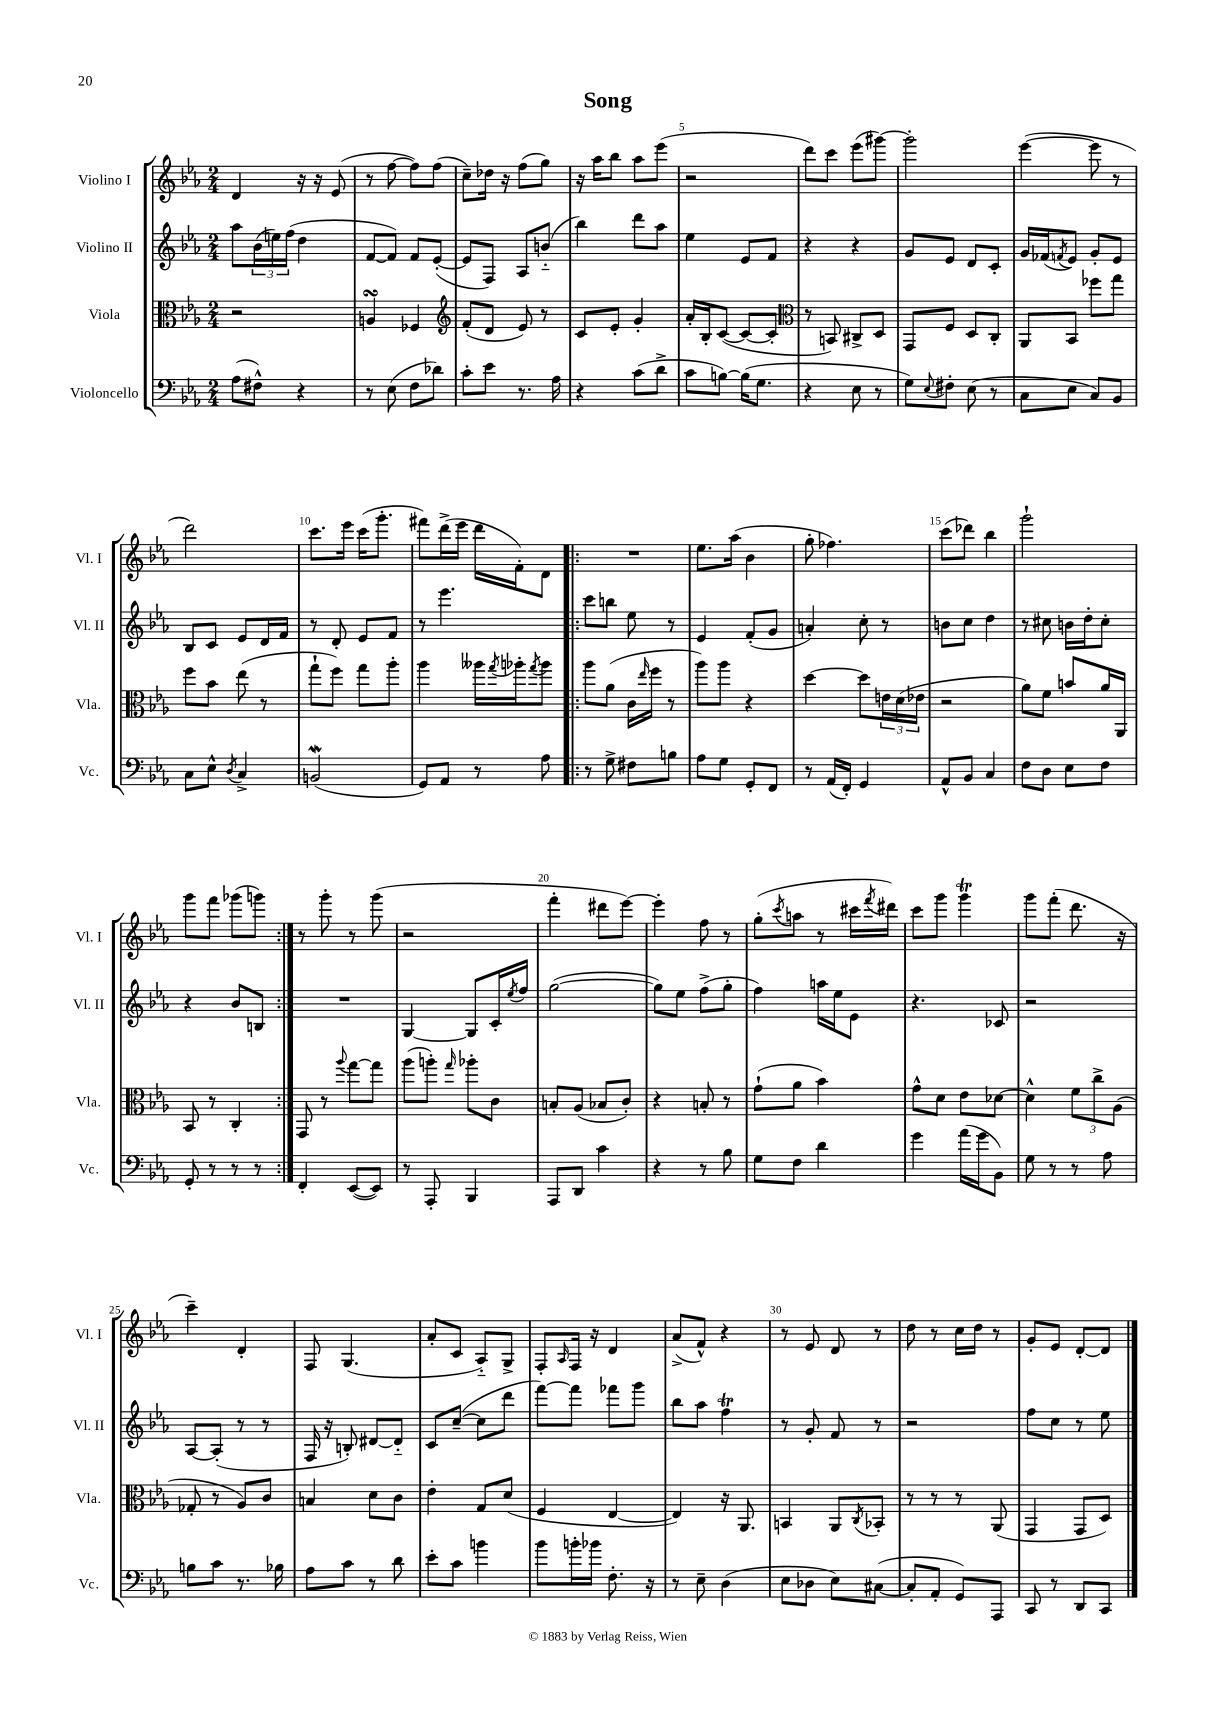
\header { title = "Song" }
<<
\new StaffGroup <<
\new Staff = "s0" \with { instrumentName = "Violino I" shortInstrumentName = "Vl. I" } {
    \clef treble \key ees \major \numericTimeSignature \time 2/4
    d'4 r16 r16 ees'8( |
    r8 f''8~ f''8) f''8( |
    c''8--) des''16 r16 f''8( g''8) |
    r16 aes''16 bes''8 aes''8 ees'''8( |
    r2 |
    d'''8) c'''8 ees'''8( gis'''8~) |
    gis'''2-. |
    ees'''4~( ees'''8 r8 |
    d'''2) |
    c'''8. ees'''16 c'''16( g'''8.-. |
    fis'''8) d'''16->( ees'''16 d'''16 f'16-.) d'8 |
    \repeat volta 2 { R2 |
    ees''8. aes''16( bes'4 |
    g''8-. fes''4.) |
    c'''8( des'''8) bes''4 |
    g'''2-! |
    g'''8 f'''8 ges'''8( g'''8) | }
    r8 g'''8-. r8 g'''8( |
    r2 |
    f'''4-. dis'''8 ees'''8~) |
    ees'''4-. f''8 r8 |
    g''8-.( \acciaccatura { c'''8 } a''8 r8 cis'''16 \acciaccatura { f'''8 } dis'''16) |
    c'''8 g'''8 g'''4\trill |
    g'''8 f'''8-.( d'''8. r16 |
    c'''4--) d'4-. |
    f8 g4.( |
    aes'8-. c'8 aes8-_) g8-> |
    f8-. \grace { aes16 } f16 r16 d'4 |
    aes'8->( f'8-^) r4 |
    r8 ees'8 d'8 r8 |
    d''8 r8 c''16 d''16 r8 |
    g'8-. ees'8 d'8~-. d'8 \bar "|." |
}
\new Staff = "s1" \with { instrumentName = "Violino II" shortInstrumentName = "Vl. II" } {
    \clef treble \key ees \major \numericTimeSignature \time 2/4
    aes''8 \tuplet 3/2 { bes'16( e''16) f''16( } d''4 |
    f'8~ f'8) f'8 ees'8~-.( |
    ees'8 f8) aes8 b'8-_( |
    bes''4) d'''8 aes''8 |
    ees''4 ees'8 f'8 |
    r4 r4 |
    g'8 ees'8 d'8 c'8-. |
    g'16 fes'16( \acciaccatura { f'8 } ees'8) g'8-. ees'8 |
    bes8 c'8 ees'8 d'16 f'16 |
    r8 d'8-. ees'8 f'8 |
    r8 ees'''4. |
    \repeat volta 2 { c'''8 b''8 ees''8 r8 |
    ees'4 f'8-.( g'8 |
    a'4-.) c''8-. r8 |
    b'8 c''8 d''4 |
    r8 cis''8 b'16 d''16-. cis''8-. |
    r4 bes'8 b8 | }
    R2 |
    g4~ g8 c'16-. \acciaccatura { ees''8 } f''16 |
    g''2~( |
    g''8) ees''8 f''8->( g''8-. |
    f''4) a''16 ees''16 ees'8 |
    r4. ces'8 |
    r2 |
    aes8~ aes8-.( r8 r8 |
    f16 r16 b8-.) dis'8~ dis'8-_ |
    c'8 c''8~--( c''8 d'''8 |
    f'''8~) f'''8 fes'''8 g'''8 |
    bes''8 aes''8 f''4\trill |
    r8 g'8-. f'8 r8 |
    r2 |
    f''8 c''8 r8 ees''8 \bar "|." |
}
\new Staff = "s2" \with { instrumentName = "Viola" shortInstrumentName = "Vla." } {
    \clef alto \key ees \major \numericTimeSignature \time 2/4
    r2 |
    a4\turn fes4 |
    \clef treble f'8-.( d'8 ees'8) r8 |
    c'8 ees'8-. g'4-. |
    aes'16-. bes16-. c'8~( c'8~ c'8-. |
    \clef alto r8 b,8) cis8-> d8 |
    g,8 f8 d8 c8-. |
    aes,8 bes,8 fes''8 g''8 |
    f''8 bes'8 ees''8( r8 |
    g''8-! f''8) g''8 aes''8-. |
    aes''4 aeses''16 \acciaccatura { g''8 } aes''16-. \acciaccatura { g''8 } aes''8 |
    \repeat volta 2 { aes''8 aes'8( c'16 \grace { ees''16 } f''16 r8 |
    aes''8) aes''8 r4 |
    d''4~ d''8 \tuplet 3/2 { e'16 d'16( ees'16 } |
    r2 |
    aes'8) f'8 b'8 aes'16 aes,16 |
    bes,8 r8 c4-. | }
    g,8 r8 \appoggiatura { aes''8 } g''8~ g''8 |
    aes''8( a''8-.) \grace { g''16 } aes''8-. c'8 |
    b8-. aes8( bes8 c'8-.) |
    r4 b8-. r8 |
    g'8-!( aes'8 bes'4) |
    g'8-^ d'8 ees'8 des'8~ |
    des'4-^ \tuplet 3/2 { f'8 c''8-> aes8( } |
    ges8-. r8 aes8) c'8 |
    b4 d'8 c'8 |
    ees'4-. g8 d'8( |
    f4 ees4~ |
    ees4) r16 aes,8. |
    b,4 aes,8 \acciaccatura { c8 } bes,8-. |
    r8 r8 r8 aes,8( |
    g,4 g,8 d8) \bar "|." |
}
\new Staff = "s3" \with { instrumentName = "Violoncello" shortInstrumentName = "Vc." } {
    \clef bass \key ees \major \numericTimeSignature \time 2/4
    aes8( fis8-^) r4 |
    r8 ees8( f8 des'8) |
    c'8-. ees'8 r8. aes16 |
    r4 c'8( d'8-> |
    c'8 b8~) b16( g8. |
    r4 ees8 r8 |
    g8) \appoggiatura { ees8 } fis8-. ees8( r8 |
    c8 ees8 c8) bes,8 |
    c8 ees8-^ \acciaccatura { d8 } c4-> |
    b,2\mordent( |
    g,8) aes,8 r8 aes8 |
    \repeat volta 2 { r8 g8-> fis8 b8 |
    aes8 g8 g,8-. f,8 |
    r8 aes,16( f,16-.) g,4 |
    aes,8-^ bes,8 c4 |
    f8 d8 ees8 f8 |
    g,8-. r8 r8 r8 | }
    f,4-. ees,8~( ees,8) |
    r8 aes,,8-. bes,,4 |
    aes,,8 d,8 c'4 |
    r4 r8 bes8 |
    g8 f8 d'4 |
    g'4 aes'16( g'16 bes,8) |
    g8 r8 r8 aes8 |
    b8 c'8 r8. bes16 |
    aes8 c'8 r8 d'8 |
    ees'8-. c'8 b'4 |
    bes'8 b'16-. bes'16 f8.-. r16 |
    r8 ees8-- d4( |
    ees8 des8 ees8) cis8~( |
    cis8-. aes,8-. g,8) aes,,8 |
    c,8 r8 d,8 c,8 \bar "|." |
}
>>
>>
\layout { \context { \Score \override BarNumber.break-visibility = ##(#f #t #t) barNumberVisibility = #(every-nth-bar-number-visible 5) } }
